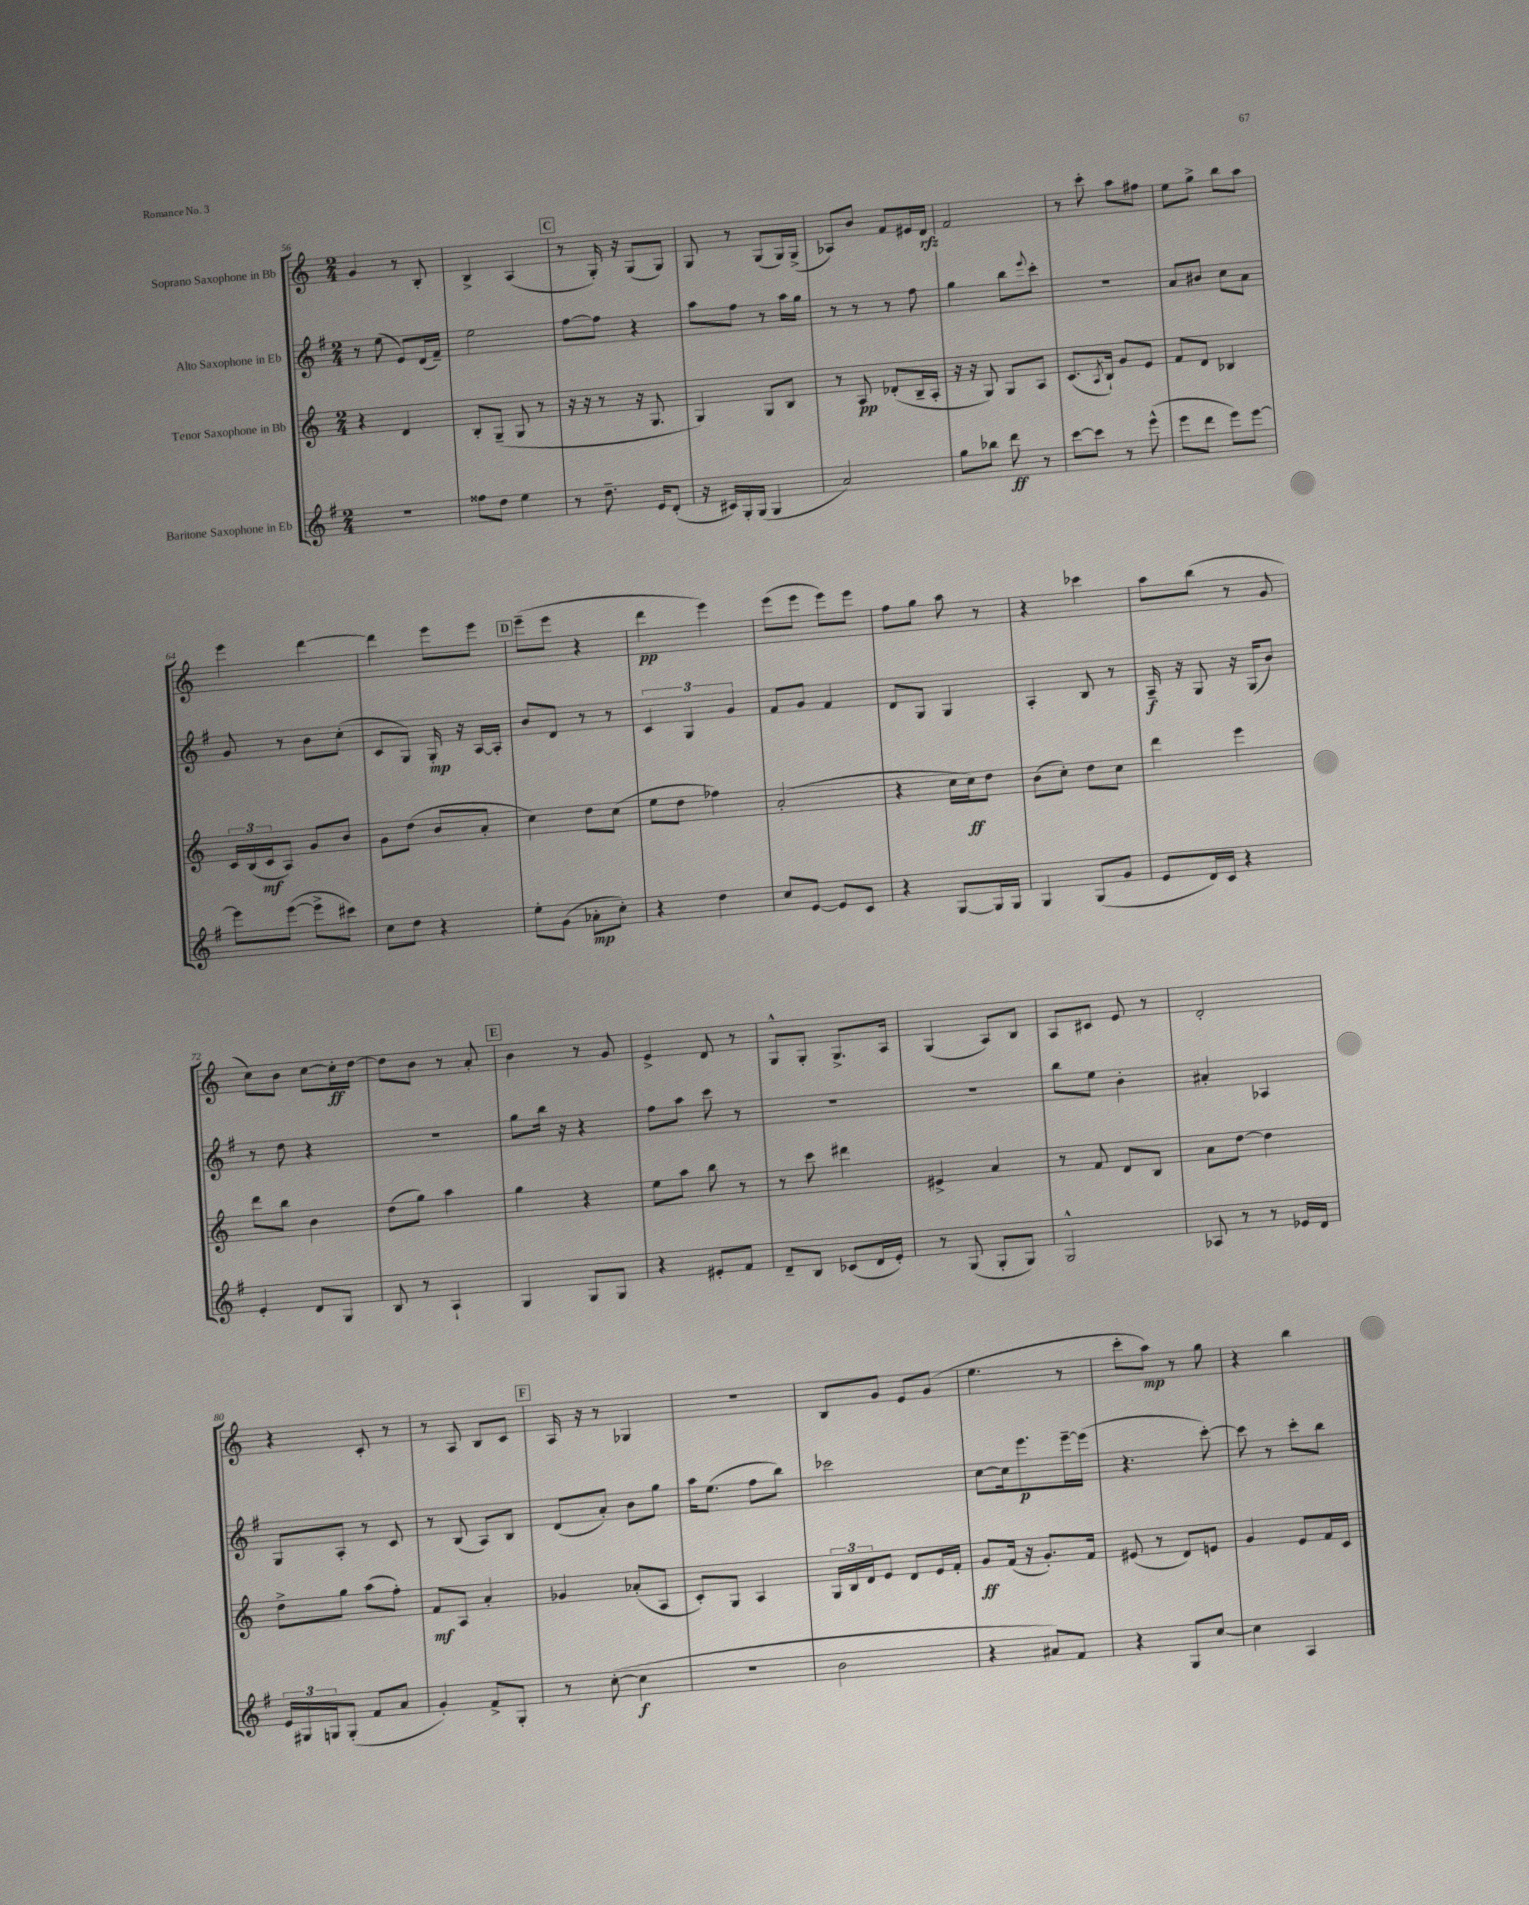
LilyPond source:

<<
\new StaffGroup <<
\new Staff = "s0" \with { instrumentName = "Soprano Saxophone in Bb" } {
    \clef treble \key c \major \numericTimeSignature \time 2/4
    g'4 r8 b8-. |
    b4-> a4( |
    \mark \markup { \box "C" } r8 g16-.) r16 g8( g8) |
    g8 r8 g8( g16) g16->( |
    aes8) b'8 f'8 eis'16 d'16\rfz |
    f'2 |
    r8 c'''8-. a''8 fis''8 |
    e''8 g''8-> b''8 a''8 |
    e'''4 d'''4~ |
    d'''4 e'''8 e'''8 |
    \mark \markup { \box "D" } e'''8--( e'''8 r4 |
    d'''4\pp e'''4) |
    e'''8( e'''8 e'''8) e'''8 |
    f''8 g''8 a''8 r8 |
    r4 ces'''4 |
    a''8 b''8( r8 g'8 |
    c''8) b'8 c''8~ c''16-.\ff d''16~ |
    d''8 b'8 r8 a'8-. |
    \mark \markup { \box "E" } b'4 r8 g'8 |
    e'4-> d'8 r8 |
    g8-^ g8-. g8.-> a16 |
    g4( a8) b8 |
    a8 cis'8 e'8 r8 |
    d'2-. |
    r4 c'8-. r8 |
    r8 a8 b8 c'8 |
    \mark \markup { \box "F" } a16 r16 r8 ges4 |
    R2 |
    b8 g'8 e'8 g'8( |
    e''4. r8 |
    c'''8-. a''8\mp) r8 g''8 |
    r4 b''4 \bar "|." |
}
\new Staff = "s1" \with { instrumentName = "Alto Saxophone in Eb" } {
    \clef treble \key g \major \numericTimeSignature \time 2/4
    r8 e''8( e'8) d'16( fis'16--) |
    e''2 |
    \mark \markup { \box "C" } fis''8~ fis''8 r4 |
    a''8 fis''8 r8 a''16 g''16 |
    r8 r8 r8 fis''8 |
    g''4 b''8 \appoggiatura { e'''8 } c'''8-. |
    R2 |
    a'8 bis'8 c''8 a'8 |
    g'8 r8 b'8 c''8-.( |
    c'8 g8) g16-.\mp r16 a16~ a16-. |
    \mark \markup { \box "D" } b'8 d'8 r8 r8 |
    \tuplet 3/2 { c'4 g4 g'4 } |
    fis'8 g'8 fis'4 |
    d'8 g8 g4 |
    a4-. b8 r8 |
    a16--\f r16 g8 r16 g16( b'8) |
    r8 d''8 r4 |
    r2 |
    \mark \markup { \box "E" } g''8 b''16 r16 r4 |
    fis''8 a''8 c'''8 r8 |
    R2 |
    R2 |
    b''8 e''8 b'4-. |
    ais'4-. aes4 |
    g8 a8-. r8 c'8 |
    r8 b8( a8) b8 |
    \mark \markup { \box "F" } d'8( a'8-.) b'8 g''8 |
    a''16 e''8.( fis''8 b''8) |
    ces'''2 |
    c''8~ c''16 e'''8.\p e'''16~-- e'''16( |
    r4. c'''8~-.) |
    c'''8 r8 c'''8-. b''8 \bar "|." |
}
\new Staff = "s2" \with { instrumentName = "Tenor Saxophone in Bb" } {
    \clef treble \key c \major \numericTimeSignature \time 2/4
    r4 d'4 |
    b8-. g8--( g8 r8 |
    \mark \markup { \box "C" } r16 r16 r8 r16 g8. |
    g4) g8 b8 |
    r8 a8\pp des'8-.( b16-- a16-. |
    r16 r16 g8) g8 a8 |
    c'8.( \acciaccatura { a8 } b16-!) g'8 e'8 |
    f'8 d'8 bes4 |
    \tuplet 3/2 { c'16 b16( c'16\mf } a8) g'8 b'8 |
    g'8 d''8( b'8 a'8-. |
    \mark \markup { \box "D" } c''4) d''8 c''8( |
    e''8 d''8 fes''4) |
    a'2-.( |
    r4 c''16 c''16\ff) d''8 |
    b'8( c''8-.) d''8 c''8 |
    d'''4 e'''4 |
    d'''8 b''8 b'4 |
    d''8( g''8) a''4 |
    \mark \markup { \box "E" } g''4 r4 |
    e''8 a''8 b''8 r8 |
    r8 c'''8 dis'''4 |
    eis'4-> a'4 |
    r8 f'8 d'8 b8 |
    a'8 d''8~ d''4 |
    d''8-> g''8 a''8( f''8-.) |
    f'8\mf a8 a'4-. |
    \mark \markup { \box "F" } ges'4 aes'8-.( a8 |
    c'8-.) g8 a4 |
    \tuplet 3/2 { g16 b16 d'16 } e'8 d'8 e'16 f'16-. |
    g'8\ff f'16( r16 g'8.-.) f'16 |
    eis'8( r8 d'8) e'8 |
    g'4 e'8 f'16 c'16 \bar "|." |
}
\new Staff = "s3" \with { instrumentName = "Baritone Saxophone in Eb" } {
    \clef treble \key g \major \numericTimeSignature \time 2/4
    R2 |
    fisis''8 d''8 e''4 |
    \mark \markup { \box "C" } r8 d''8.-- e'16 d'8-.( |
    r16 cis'16) g16-. g16( g4 |
    a'2) |
    g''8 bes''8 d'''8\ff r8 |
    c'''8~ c'''8 r8 e'''8-^( |
    e'''8 d'''8 e'''8) e'''8~ |
    e'''8 e'''8~( e'''8-> cis'''8) |
    c''8 d''8 r4 |
    \mark \markup { \box "D" } e''8-. g'8( aes'8-.\mp c''8-.) |
    r4 d''4 |
    c''8 e'8~ e'8 c'8 |
    r4 g8~ g16 g16 |
    g4 g8( g'8 |
    e'8 d'16) c'16 r4 |
    e'4-. d'8 g8 |
    b8 r8 a4-! |
    \mark \markup { \box "E" } g4 g8 g8 |
    r4 eis'8-. fis'8 |
    d'8-- b8 ces'8( d'16 e'16-.) |
    r8 g8( g8-. g8) |
    g2-^ |
    aes8 r8 r8 ees'16 d'16 |
    \tuplet 3/2 { e'16 gis16 g16 } g8-.( fis'8 a'8 |
    g'4-.) fis'8-> g8-. |
    \mark \markup { \box "F" } r8 c''8~-.( c''4\f |
    R2 |
    b'2 |
    r4 ais'8) fis'8 |
    r4 g8 c''8~ |
    c''4 a4 \bar "|." |
}
>>
>>
\layout { \context { \Score currentBarNumber = #56 } }
